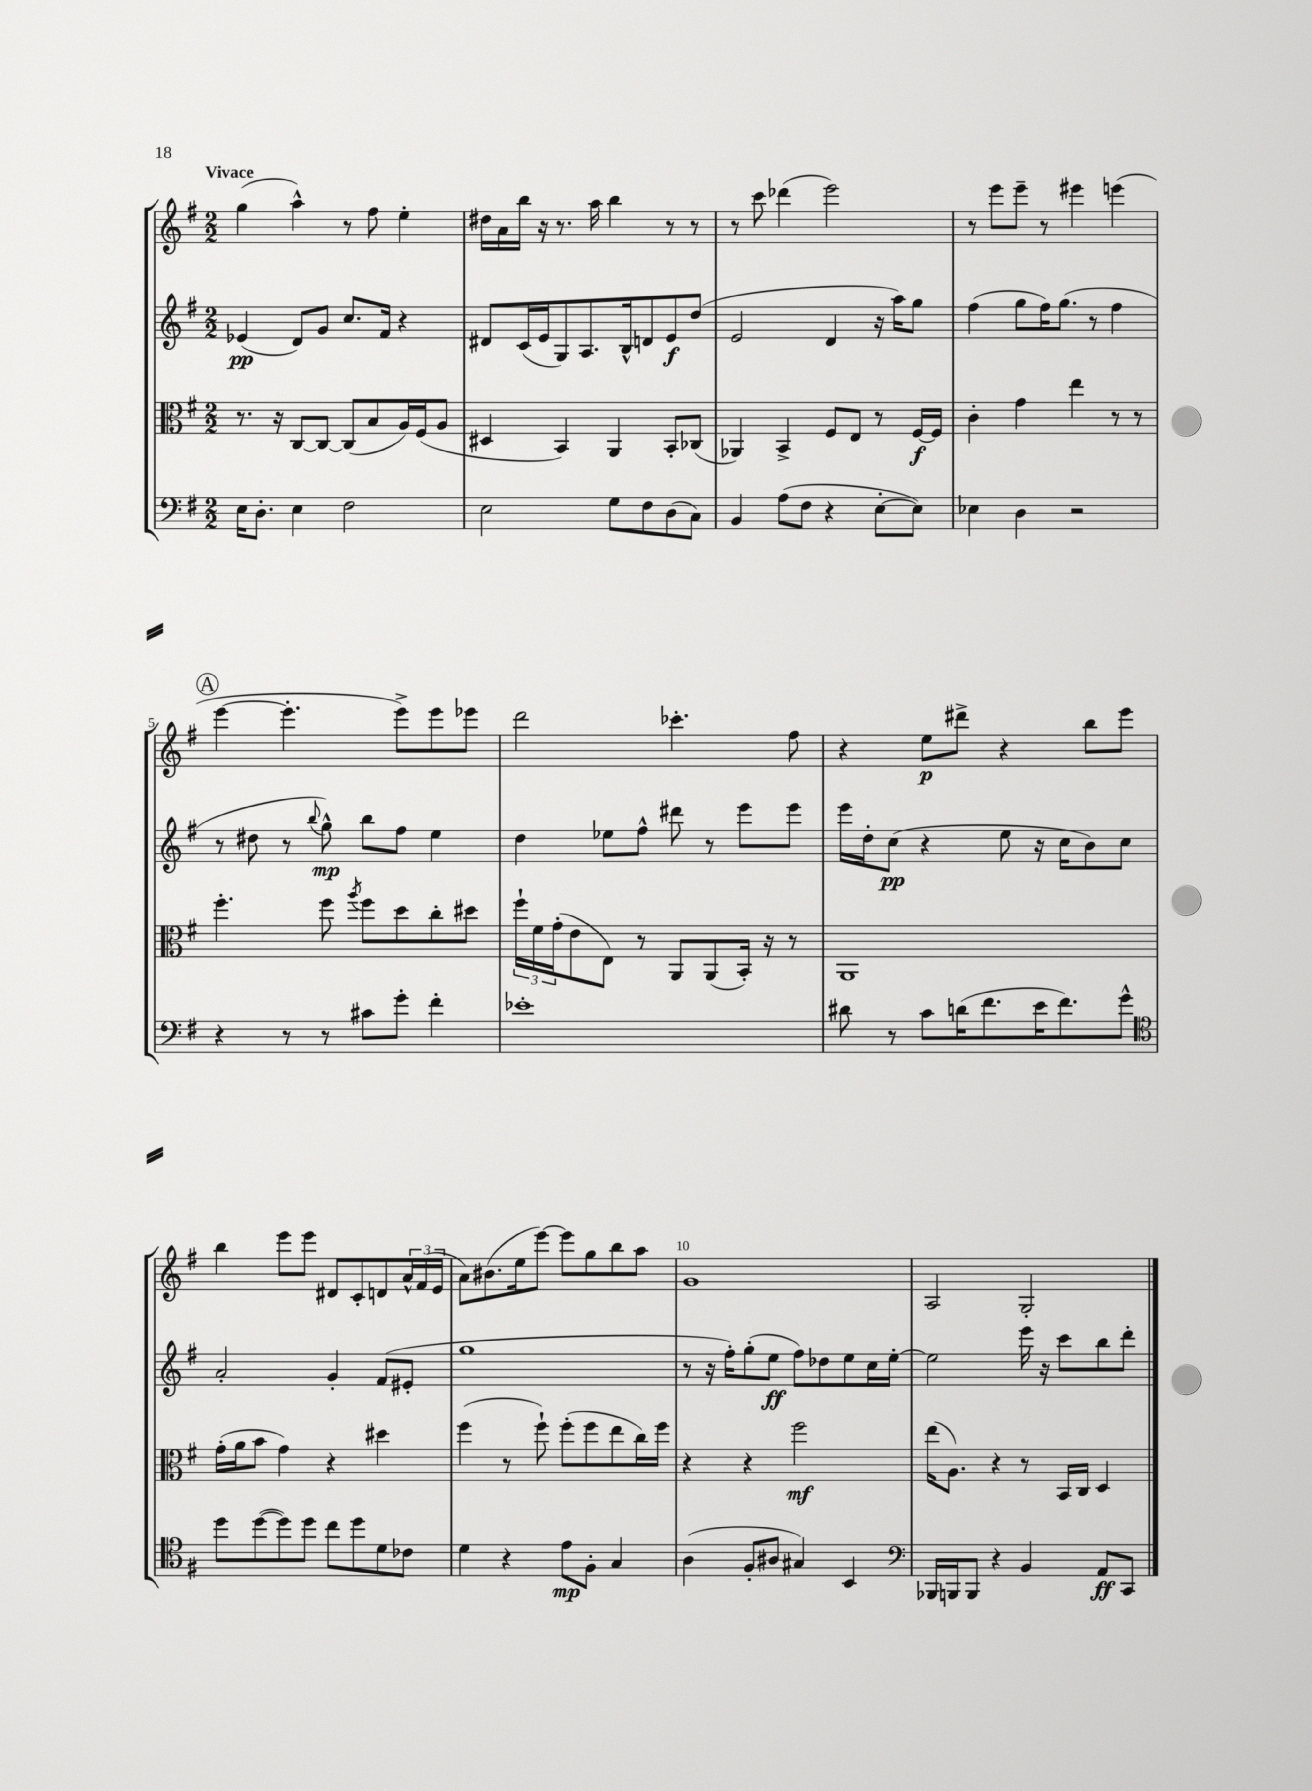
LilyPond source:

<<
\new StaffGroup <<
\new Staff = "s0" {
    \clef treble \key g \major \numericTimeSignature \time 2/2 \tempo "Vivace"
    g''4( a''4-^) r8 fis''8 e''4-. |
    dis''16 a'16 b''16 r16 r8. a''16 b''4 r8 r8 |
    r8 c'''8 des'''4( e'''2) |
    r8 e'''8 e'''8-- r8 eis'''4 e'''4( |
    \mark \markup { \circle "A" } e'''4~ e'''4.-. e'''8->) e'''8 ees'''8 |
    d'''2 ces'''4.-. fis''8 |
    r4 e''8\p dis'''8-> r4 b''8 e'''8 |
    b''4 e'''8 e'''8 dis'8 c'8-. d'8 \tuplet 3/2 { a'16-^ fis'16( e'16 } |
    a'8) bis'8.( e''16 e'''8~) e'''8 g''8 b''8 a''8 |
    g'1 |
    a2 g2-. \bar "|." |
}
\new Staff = "s1" {
    \clef treble \key g \major \numericTimeSignature \time 2/2
    ees'4\pp( d'8) g'8 c''8. fis'16 r4 |
    dis'8 c'16( e'16 g8) a8. b16-^ d'8 e'8\f d''8( |
    e'2 d'4 r16 a''16) g''8 |
    fis''4( g''8 fis''16) g''8.( r8 fis''4 |
    \mark \markup { \circle "A" } r8 dis''8 r8 \appoggiatura { b''8 } g''8-^\mp) b''8 fis''8 e''4 |
    d''4 ees''8 fis''8-^ dis'''8 r8 e'''8 e'''8 |
    e'''16 d''16-. c''8\pp( r4 e''8 r16 c''16 b'8) c''8 |
    a'2-. g'4-. fis'8( eis'8-. |
    g''1 |
    r8 r16 fis''16-.) g''8-.( e''8\ff fis''8) des''8 e''8 c''16 e''16~-. |
    e''2 e'''16 r16 c'''8 b''8 d'''8-. \bar "|." |
}
\new Staff = "s2" {
    \clef alto \key g \major \numericTimeSignature \time 2/2
    r8. r16 c8~ c8~ c8( b8 a16) fis16( a8 |
    dis4 b,4) a,4 b,8-. ces8( |
    aes,4) b,4-> fis8 e8 r8 fis16~\f fis16 |
    c'4-. g'4 e''4 r8 r8 |
    \mark \markup { \circle "A" } fis''4.-. fis''8 \acciaccatura { a''8 } fis''8 d''8 c''8-. dis''8 |
    \tuplet 3/2 { fis''16-! fis'16 g'16-.( } e'8 e8) r8 a,8 a,8( b,16-.) r16 r8 |
    a,1 |
    g'16-.( a'16 b'8 g'4) r4 dis''4 |
    fis''4( r8 fis''8-!) fis''8-.( fis''8 e''8 c''16) fis''16 |
    r4 r4 fis''2\mf |
    e''16( a8.) r4 r8 b,16 c16 d4 \bar "|." |
}
\new Staff = "s3" {
    \clef bass \key g \major \numericTimeSignature \time 2/2
    e16 d8.-. e4 fis2 |
    e2 g8 fis8 d8( c8) |
    b,4 a8( fis8 r4 e8~-. e8) |
    ees4 d4 r2 |
    \mark \markup { \circle "A" } r4 r8 r8 cis'8 g'8-. fis'4-. |
    ees'1-. |
    dis'8 r8 c'8 d'16( fis'8. e'16 fis'8.) g'8-^ |
    \clef tenor d''8 d''8~( d''8) d''8 c''8 d''8 d'8 ces'8 |
    d'4 r4 e'8\mp fis8-. g4 |
    a4( fis8-. ais8 gis4) b,4 |
    \clef bass bes,,16 b,,16 b,,8 r4 b,4 a,8\ff c,8 \bar "|." |
}
>>
>>
\layout { \context { \Score \override BarNumber.break-visibility = ##(#f #t #t) barNumberVisibility = #(every-nth-bar-number-visible 5) } }
